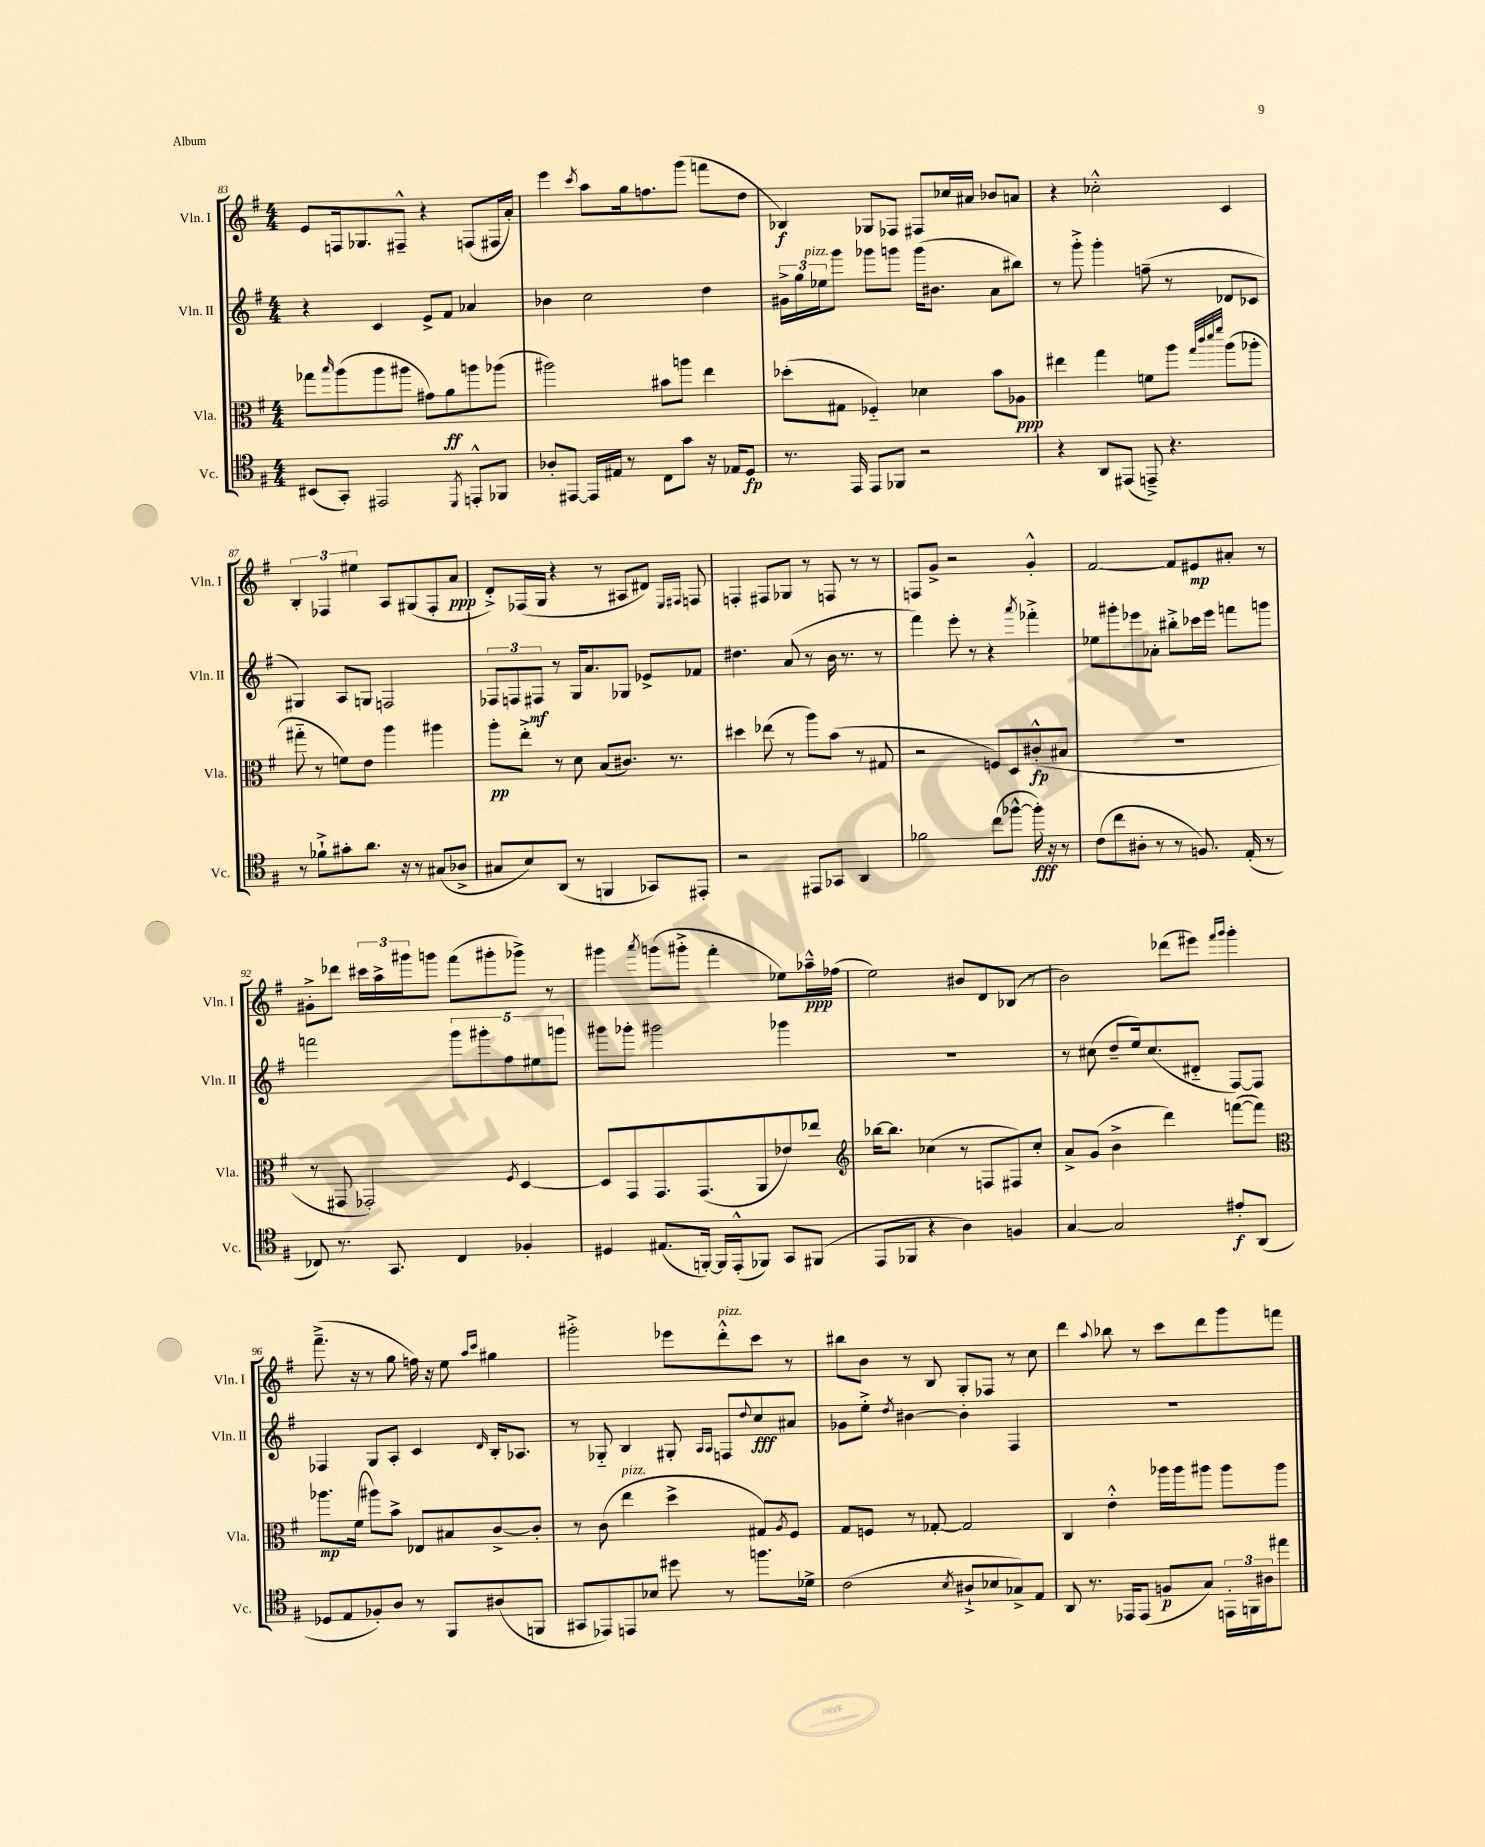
<<
\new StaffGroup <<
\new Staff = "s0" \with { instrumentName = "Vln. I" shortInstrumentName = "Vln. I" } {
    \clef treble \key g \major \numericTimeSignature \time 4/4
    e'8 f16 ges8. fis8---^ r4 f8( fis16 a'16-.) |
    e'''4 \acciaccatura { c'''8 } a''8 g''16 f''8. g'''8( f'''8 d''8 |
    bes4\f) ges8 fes8 fis8 ces''16 ais'16 bes'8 a'8 |
    r4 ces''2-.-^ c'4 |
    \tuplet 3/2 { b4-. fes4 eis''4 } a8 gis8( fes8-. a'8\ppp |
    d'8-.->) fes16( g16 r4 r8 ais8 dis'8) \grace { e16 fis16 } f8 |
    f4-. fis8 ges8 r8 f8 r8 r8 |
    f8 g'8-> r2 g'4-.-^ |
    fis'2~ fis'8 eis'8\mp ais'8-. r8 |
    gis'8-.-> des'''8 \tuplet 3/2 { cis'''16 a''16-> gis'''16 } g'''8 fis'''8( gis'''8-. ges'''8->) r8 |
    gis'''4 \acciaccatura { a'''8 } g'''8( gis'''8-.-> fis'''4-. ees''8) aes''16---^\ppp fes''16( |
    e''2) bis'8 d'8 bes8( r8 |
    b'2) des'''8( eis'''8) \grace { fis'''16 g'''16 } g'''4-. |
    fis'''8.--->( r16 r8 g''8 f''16) r16 e''8 \grace { a''16 c'''16 } gis''4 |
    gis'''2-.-> ees'''8 d'''8-.-^^\markup { \italic "pizz." } c'''8 r8 |
    bis''8 b'8 r8 b8 g8-. fes8 r8 c''8 |
    d'''4 \appoggiatura { a''8 } bes''8 r8 c'''8 d'''8 g'''8 f'''8 \bar "|." |
}
\new Staff = "s1" \with { instrumentName = "Vln. II" shortInstrumentName = "Vln. II" } {
    \clef treble \key g \major \numericTimeSignature \time 4/4
    r4 c'4 e'8-> fis'8 aes'4 |
    bes'4 c''2 d''4 |
    \tuplet 3/2 { gis'16-> g''16 ees''16^\markup { \italic "pizz." } } g'''8 ges'''8 g'''8 g'''16( bis'8. a'8 bis''8) |
    r8 g'''8-.-> g'''4-. f''8--( r8 des'8 ces'8 |
    gis4) a8 g8 f2 |
    \tuplet 3/2 { fes8 f8 fis8\mf } r8 g16 a'8. ges8 ees'8-> fes'8 |
    dis''4. a'8( r8 b'16 r8. r8 |
    fis'''4) e'''8-. r8 r4 \acciaccatura { a'''8 } fes'''4-.-> |
    ees''8 gis'''8-. ees'''8 aes'8-. bis''8-.-> ces'''16 ees'''16 f'''8 g'''8 |
    f'''2 \tuplet 5/4 { g'''8 gis'''8-. fis''8 eis''8 g'''8 } |
    gis'''8 ges'''8-. gis'''2 ges'''4 |
    R1 |
    r8 cis''8( d''8-- e''16) cis''8.( dis'8-_ fis8~) fis8 |
    fes4 g8 a8-. c'4 \grace { d'16 } b16-. aes8. |
    r8 ges8-_ b4 gis8-. \grace { a16 a16 } f8 \appoggiatura { d''8 } c''8\fff ais'8 |
    ges'8 e''8-.-> \acciaccatura { d''8 } bis'4~ bis'4-. fis4 |
    R1 \bar "|." |
}
\new Staff = "s2" \with { instrumentName = "Vla." shortInstrumentName = "Vla." } {
    \clef alto \key g \major \numericTimeSignature \time 4/4
    ges''8 \grace { b''16 } a''8( a''8 ais''8 gis'8) a'8\ff a''8 aes''8( |
    ais''2) bis'8 a''8 e''4 |
    des''8-.( gis8 fes4-_) des'4 b'8 aes8\ppp |
    eis''4 g''4 f'8 a''8 \grace { g''32 c'''32 d'''32 fis'''32 } a''8( aes''8-. |
    gis''8-_ r8 f'8) e'8 a''4 ais''4 |
    a''8-.\pp e''8-.-> r8 d'8 b8( cis'8.) r8. |
    dis''4 ees''8( r8 a''8) b'8( r8 gis8 |
    r2 f8) d8 cis'8-.-^\fp( bis8 |
    R1 |
    r8 gis,8 ges,2-.) \acciaccatura { fis8 } d4~ |
    d8 g,8 g,8. g,8.( a,8 ees'8) ees''8 |
    \clef treble bes''16~ bes''8. ces''4( r8 f8 fis8) ces''8-. |
    a'8-> g'8( b'4-> d'''4) f'''8~( f'''8) |
    \clef alto aes''8.\mp fis'16( ais''8) b'8-> ees8 bis8 c'8~-> c'8-. |
    r8 c'8( e''4^\markup { \italic "pizz." } d''4-> gis8) \acciaccatura { a8 } fis8 |
    g8 f8 r8 ges8~-. ges2 |
    c4 e'4-.-^ aes''16 aes''16 ais''8 ais''8 ais''8 \bar "|." |
}
\new Staff = "s3" \with { instrumentName = "Vc." shortInstrumentName = "Vc." } {
    \clef tenor \key g \major \numericTimeSignature \time 4/4
    bis,8( g,8-.) eis,2 \acciaccatura { d,8 } e,8-.-^ fes,8 |
    aes8-. eis,8~ eis,16 eis16 r8 c8 g'8 r16 ees16 d8\fp |
    r8. e,16 e,8 fes,8 r2 |
    r4 a,8 eis,8( e,8--->) r4. |
    r8 fes'8-!-> gis'8-. a'8. r16 r8 gis8( aes8-> |
    gis8 b8) a,8( r8 f,4 ges,8) eis,8-. |
    r2 eis,8 ges,8 a,4 |
    fes'2 c''8( fes''8~-^ fes''16-.\fff) r16 r8 |
    c'8( c''8 ais8-. r8 r8 f8.) e16-.( r8 |
    ces8) r8. g,8. ces4 fes4-. |
    dis4 eis8.( f,16~-.) f,16 e,16-.-^( fes,8) g,8 fis,8( |
    e,8 fes,8 r4 a4) f4 |
    g4~ g2 eis'8-.\f a,8( |
    des8 e8 fes8-.) a8 r8 fis,8 ais8( f,8 |
    gis,8 ees,8) e,8 bes8 dis''8 r8 f''8. des'16-> |
    c'2( \acciaccatura { b8 } ais8-!-> bes8 ges8->) e8 |
    a,8 r8. ees,16 ees,8( f8\p g8) \tuplet 3/2 { e,16-. f,16 ais16 } eis''8 \bar "|." |
}
>>
>>
\layout { \context { \Score currentBarNumber = #83 } }
